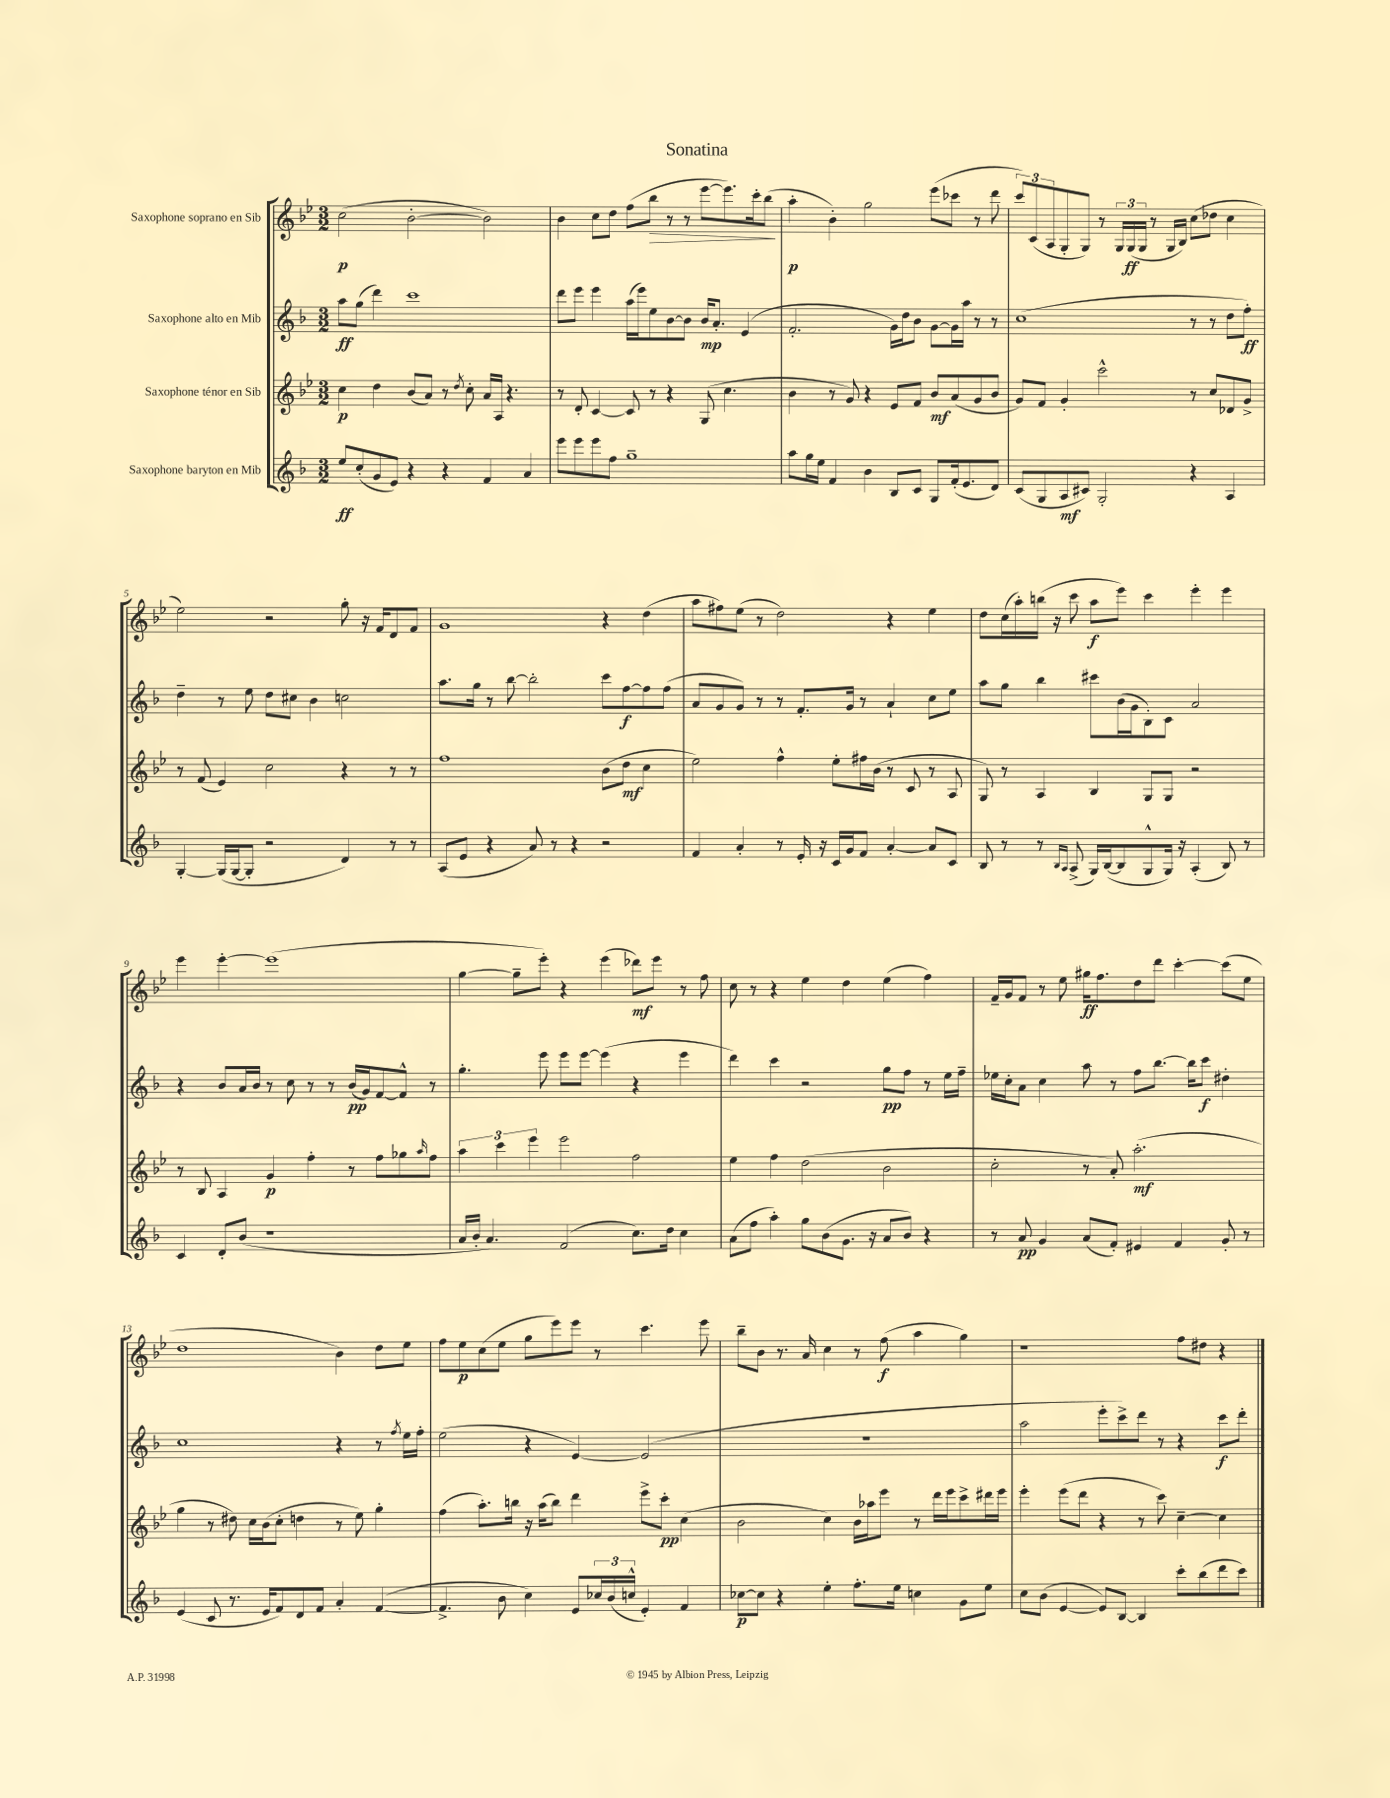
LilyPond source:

\header { title = "Sonatina" }
<<
\new StaffGroup <<
\new Staff = "s0" \with { instrumentName = "Saxophone soprano en Sib" } {
    \clef treble \key bes \major \numericTimeSignature \time 3/2
    c''2\p( bes'2~-. bes'2) |
    bes'4 c''8 d''8 f''8( bes''8\> r8 r8 ees'''8~ ees'''8.) c'''16-. bes''8\!( |
    a''4-.\p bes'4-.) g''2 ees'''8( ces'''8 r8 d'''8 |
    \tuplet 3/2 { c'''8) c'8( a8 } g8-. g8) r8 \tuplet 3/2 { g16 g16\ff( g16 } r8 g16 bes16) c''8( des''8 c''4 |
    ees''2) r2 g''8-. r16 f'16 d'8 f'8 |
    g'1 r4 d''4( |
    a''8 fis''8) ees''8( r8 d''2) r4 ees''4 |
    d''8 c''16( a''16-.) b''16( r16 c'''8 a''8\f ees'''8) c'''4 ees'''4-. ees'''4 |
    ees'''4 ees'''4~-. ees'''1( |
    g''4~ g''8-- ees'''8-.) r4 ees'''4( des'''8\mf) ees'''8 r8 f''8 |
    c''8 r8 r4 ees''4 d''4 ees''4( f''4) |
    f'16-- g'16 f'8 r8 ees''8 gis''16\ff f''8. d''8 d'''8 c'''4~-. c'''8( ees''8 |
    d''1 bes'4) d''8 ees''8 |
    f''8 ees''8\p c''8( ees''8 g''8 ees'''8) ees'''8 r8 c'''4. ees'''8 |
    bes''8-- bes'8 r8. a'16 c''4 r8 f''8\f( a''4 g''4) |
    r1 f''8 dis''8 r4 \bar "|." |
}
\new Staff = "s1" \with { instrumentName = "Saxophone alto en Mib" } {
    \clef treble \key f \major \numericTimeSignature \time 3/2
    a''8\ff g''8( d'''4) c'''1 |
    d'''8 e'''8 e'''4 a''16( e'''16) e''8 bes'8~ bes'8 bes'16\mp a'8.-. e'4( |
    f'2.-. g'16) d''16 bes'8 g'8~ g'16 a''16 r8 r8 |
    c''1( r8 r8 d''8 f''8-.\ff) |
    d''4-- r8 e''8 d''8 cis''8 bes'4 c''2 |
    a''8. g''16 r8 bes''8~ bes''2-. c'''8 f''8~\f f''8 f''8( |
    a'8 g'8 g'8) r8 r8 f'8.-. g'16 r8 a'4-! c''8 e''8 |
    a''8 g''8 bes''4 cis'''8 bes'16( g'16 bes8-.) c'8 a'2 |
    r4 bes'8 a'16 bes'16 r8 c''8 r8 r8 bes'16\pp( g'16) f'8~ f'8-^ r8 |
    g''4.-. e'''8 e'''8 e'''8~ e'''4( r4 e'''4 |
    d'''4) c'''4 r2 g''8\pp f''8 r8 e''16 f''16-- |
    ees''16 c''16-. a'8 c''4 a''8 r8 f''8 bes''8.~ bes''16 c'''8\f dis''4-. |
    c''1 r4 r8 \acciaccatura { f''8 } e''16 f''16-. |
    e''2( r4 e'4~) e'2( |
    R1. |
    a''2 e'''8-. c'''8->) d'''8 r8 r4 c'''8\f d'''8-. \bar "|." |
}
\new Staff = "s2" \with { instrumentName = "Saxophone ténor en Sib" } {
    \clef treble \key bes \major \numericTimeSignature \time 3/2
    c''4\p d''4 bes'8( a'8) r8 \acciaccatura { d''8 } c''8-. a'16 a16 r4. |
    r8 d'8-. c'4~ c'8 r8 r4 g8( c''4. |
    bes'4 r8 g'8) r4 ees'8 f'8 bes'8\mf a'8( g'8 bes'8 |
    g'8) f'8 g'4-. c'''2-^ r8 c''8 des'8 g'8-> |
    r8 f'8( ees'4) c''2 r4 r8 r8 |
    f''1 bes'8( d''8\mf c''4 |
    ees''2) f''4-^ ees''8-. fis''16 bes'16( r8 c'8 r8 a8 |
    g8) r8 a4 bes4 g8 g8 r2 |
    r8 bes8 a4 g'4\p f''4-. r8 f''8 ges''8 \grace { a''16 } f''8 |
    \tuplet 3/2 { a''4 c'''4 ees'''4 } ees'''2 f''2 |
    ees''4 f''4 d''2( bes'2 |
    c''2-. r8 a'8-.) a''2.-.\mf( |
    g''4 r8 dis''8) c''16 bes'16( c''8-. d''4 r8 ees''8) g''4-. |
    f''4( a''8.-.) b''16 r16 a''16( b''8) d'''4 ees'''8-> c'''8-.\pp c''4( |
    bes'2 c''4) bes'16 aes''16 ees'''8 r8 d'''16 ees'''16 c'''8-> dis'''16 ees'''16 |
    ees'''4-. ees'''8( d'''8 r4 r8 c'''8) c''4~-- c''4 \bar "|." |
}
\new Staff = "s3" \with { instrumentName = "Saxophone baryton en Mib" } {
    \clef treble \key f \major \numericTimeSignature \time 3/2
    e''8\ff c''8-.( g'8 e'8) r4 r4 f'4 a'4 |
    e'''8 e'''8 e'''8 f''8 g''1-- |
    a''8 g''16 e''16 f'4 bes'4 bes8 c'8 g8 f'16-.( e'8. d'8) |
    c'8( g8 a8\mf cis'8) g2-. r4 a4 |
    g4~-. g16( g16~ g8-. r2 d'4) r8 r8 |
    a8( e'8 r4 a'8) r8 r4 r2 |
    f'4 a'4-. r8 e'16-. r16 c'16 g'16 f'8 a'4~-. a'8 c'8 |
    bes8 r8 r8 \grace { bes16 a16 } a8->( g16) bes16~( bes8 g8-^ g16) r16 a4-.( bes8) r8 |
    c'4 d'8-. bes'8( r1 |
    a'16 bes'16-. a'4.) f'2( c''8.) d''16 c''4 |
    a'8( f''8 a''4-.) g''8 bes'8( g'8. r16 a'8 bes'8) r4 |
    r8 a'8\pp g'4 a'8( f'8-.) eis'4 f'4 g'8-. r8 |
    e'4( c'8 r8. e'16 f'8) d'8 f'8 a'4-. f'4~( |
    f'4.-> bes'8 c''4) e'8 \tuplet 3/2 { ces''16 bes'16( c''16-^ } e'4-.) f'4 |
    ces''8~\p ces''8 r4 e''4-. f''8.-. e''16 c''4 g'8 e''8 |
    c''8 bes'8( e'4~ e'8) bes8~ bes4 c'''8-. bes''8( d'''8 c'''8) \bar "|." |
}
>>
>>
